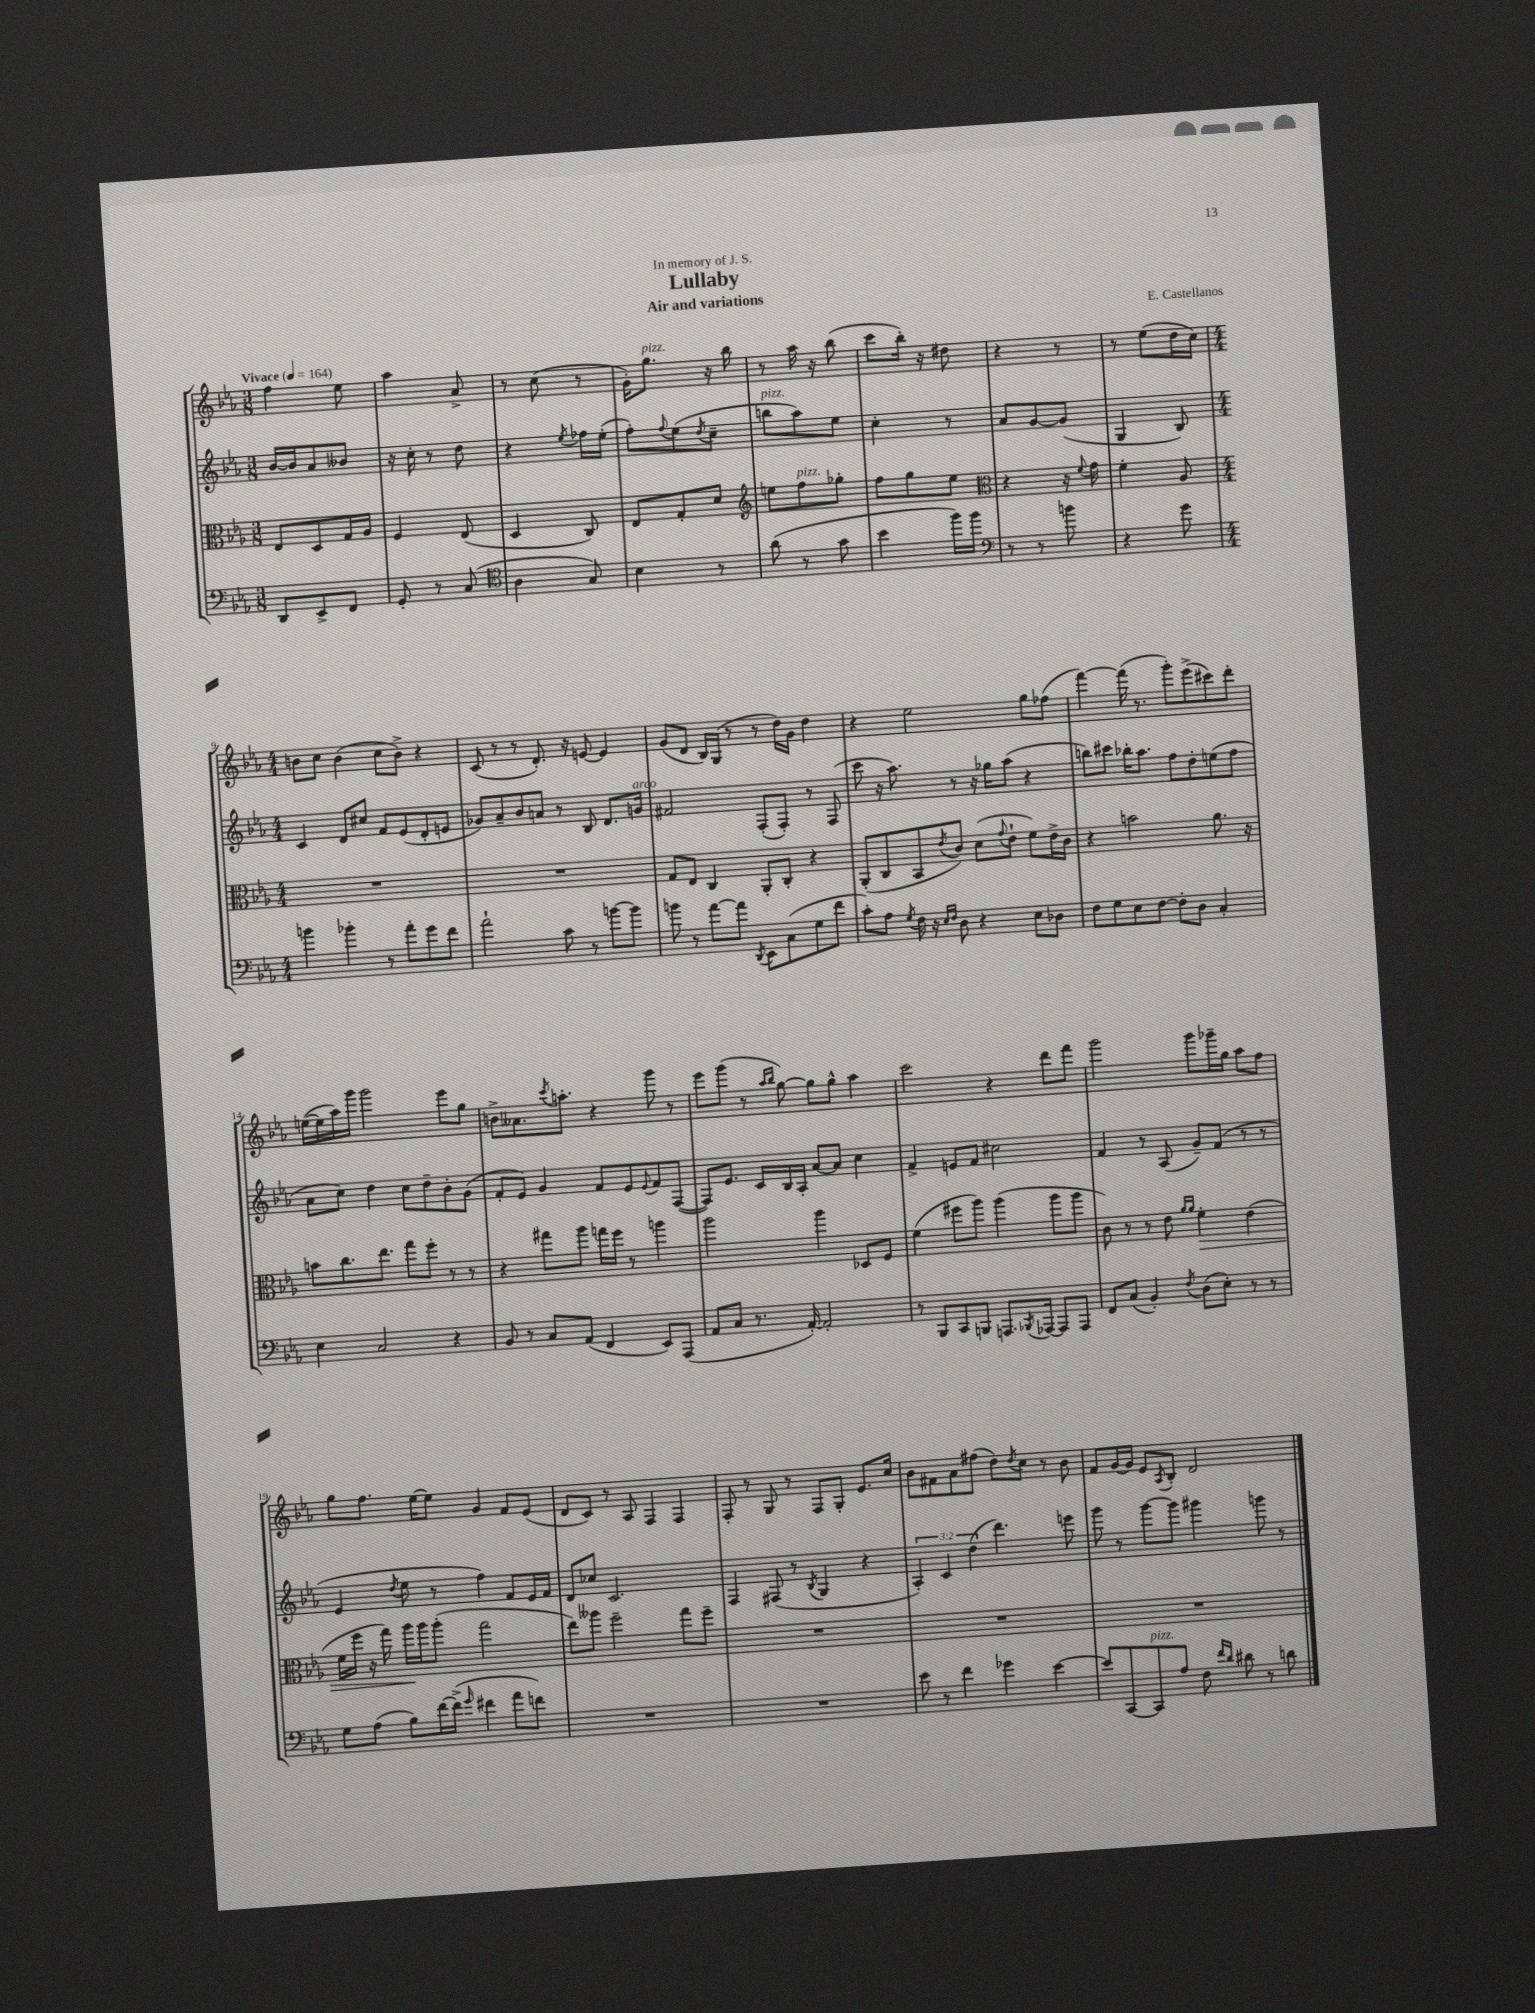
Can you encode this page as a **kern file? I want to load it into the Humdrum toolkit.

**kern	**kern	**kern	**kern
*staff4	*staff3	*staff2	*staff1
*clefF4	*clefC3	*clefG2	*clefG2
*k[b-e-a-]	*k[b-e-a-]	*k[b-e-a-]	*k[b-e-a-]
*M3/8	*M3/8	*M3/8	*M3/8
*MM164	*MM164	*MM164	*MM164
8DD	8E-	[16b-	4ff
.	.	16b-]	.
8EE-^	8D	8a-	.
8FF	16G	8b--	8ee-
.	16A-	.	.
=	=	=	=
8GG'	4F	16r	4aa-
.	.	16cc'	.
8r	.	8r	.
(8C	(8E-	8dd	8a-^
=	=	=	=
*clefC4	*	*	*
4A-	4D	4r	8r
.	.	.	(8cc
.	.	8qee-	.
8G)	8C)	16ff-	8r
.	.	(16ee-'	.
=	=	=	=
4B-	8E-	8ff')	16g')
.	.	.	8.gg
.	.	8qqff	.
.	8G'	(8ee-	.
.	.	8qdd	.
8r	8d	8cc~	16r
.	.	.	16bb-
=	=	=	=
*	*clefG2	*	*
(8a-	8ee	8bb	8r
8r	8ff	8aa-)	16aa-
.	.	.	16r
8g	8gg-'	8ee-	(8bb-
=	=	=	=
4b-	8ff	4cc'	8ccc
.	8gg	.	16bb-')
.	.	.	16r
16ff)	8ee-	8r	8dd#
16ff	.	.	.
=	=	=	=
*clefF4	*clefC3	*	*
8r	4r	8a-	4r
8r	.	[8g	.
8b	16r	(8g]	8r
.	8qqf	.	.
.	16g	.	.
=	=	=	=
4r	4f'	4G	8r
.	.	.	(8ee-
8g	8A-	8B-)	16dd
.	.	.	16cc)
=	=	=	=
*M4/4	*M4/4	*M4/4	*M4/4
4b	1r	4c	8b
.	.	.	8cc
4b-'	.	8d	(4b
.	.	8cc#	.
8r	.	8f	8cc
8a-'	.	(8e-	8b^)
8g	.	8d'	4r
8f	.	8e	.
=	=	=	=
2a-`	1r	8g-)	(8c
.	.	8a-~	8r
.	.	8b-	8r
.	.	8a	8.d')
8c	.	8r	.
.	.	.	16r
8r	.	8B-	[8e
[8b	.	8.d	4e]
8b]	.	.	.
.	.	16g	.
=	=	=	=
8b	8G	2f#	(8g
8r	8E-	.	8d
[8a-	4C	.	16B-)
.	.	.	(16G
8a-]	.	.	8r
8qDD	.	.	.
8EE-	8AA-'	(8F'	8r
(8C	8C'	8F')	16dd)
.	.	.	16g
8G	4r	8r	4dd
8f	.	(8F	.
=	=	=	=
8c')	(8AA-'	8ccc	4r
8A-	8C	16r	.
.	.	8.aa-)	.
8qG	.	.	.
16F	8BB-	.	2ee-
16r	.	.	.
16qqE-	.	.	.
16qqF	8qe-	.	.
8D	8c)	8r	.
4r	(8d	16r	.
.	.	16gg-	.
.	8qqg	.	.
.	8e-`	(8aa-	.
8E-	8f)	4r	8gg
8D-	16e-^	.	(8ff-
.	16c	.	.
=	=	=	=
8F	4r	8bb)	[4fff)
8G	.	8ccc#	.
8E-	2b	16bb-'	(16fff]
.	.	8.aa-	8.r
[8F	.	.	.
8F']	.	8ff	8ggg')
8D	.	8dd'	(8eee-^
4C'	8.a-	(8ee	8ccc#)
.	.	8ff	8ddd'
.	16r	.	.
=	=	=	=
4E-	8b	8a-	([16ee
.	.	.	16ee]
.	8.cc	8cc)	16aa-)
.	.	.	16ggg
2C	.	4dd	2ggg
.	8.ee-	.	.
.	8gg	8cc	.
.	8ff'	8dd~	.
4r	8r	8b-'	8eee-
.	8r	(8g	8gg
=	=	=	=
8BB-	4r	8f'	8b^
8r	.	8e-)	8.a--
8C	8gg#	4g	.
.	.	.	8qccc
.	.	.	8.aa'
(8AA-	8aa-	.	.
4FF	16gg	8f	4r
.	16ff	.	.
.	8r	8e-	.
.	.	8qqe-	.
8EE-)	4aa	8f	8ggg
(8AAA-	.	([8F	8r
=	=	=	=
8AA-	2aa-	8F])	8eee-
8C	.	8.e-	(8ggg
8.r	.	.	8r
.	.	16c	.
.	.	.	16qqaa-
.	.	.	16qqbb-
.	.	16B-	[8gg)
[16AA-')	.	16A-'	.
2AA-']	4aa-	[8a-	8gg]
.	.	8a-]	8gg^^
.	8D-	4cc	4aa-
.	8F	.	.
=	=	=	=
8r	(4f	4f^	2ccc
8BBB-	.	.	.
8CC	8ff#	8e	.
8BBB	8aa-)	8f	.
8.AAA	(4aa-	2cc#	4r
8qBBB-	.	.	.
[16AAA-	.	.	.
8AAA-]	8aa-	.	8ddd
8AAA-	8aa-	.	8fff
=	=	=	=
8FF	8c)	4f	2ggg
(8C	8r	.	.
4BB-')	8r	8r	.
.	8e-	(8A-	.
.	16qqa-	.	.
8qF	16qqa-	.	.
(8D	4f'	8g~)	8ggg
8E-')	.	(8f	16ggg-~
.	.	.	16gg
8r	(4e-	8r	8aa-
8r	.	8r	8ff
=	=	=	=
8G	16f	4e-	8gg
.	16ff	.	.
(8A-	16r	.	8.ff
.	16gg)	.	.
.	.	8qdd	.
8B-)	16aa-	8ee-	.
.	16aa-	.	[16ee-
[16f	(8aa-'	8r	8ee-]
(16f^]	.	.	.
16qqg	.	.	.
4f#	2gg	4ff)	4g
8a-	.	8f	8f
8f)	.	16e-	(8e-
.	.	16f	.
=	=	=	=
1r	8ee-)	8d	8d
.	8aa--	8cc-	8c)
.	2ff~	2.c	8r
.	.	.	8A-
.	.	.	4F
.	8gg	.	4F
.	8ff~	.	.
=	=	=	=
1r	1r	4F	8F'
.	.	.	8r
.	.	(8F#	8G
.	.	8r	8r
.	.	8qB-	.
.	.	4G	8F
.	.	.	8G'
.	.	4r	8.e-
.	.	.	16cc
=	=	=	=
8e-	1r	6A-')	8b-
8r	.	.	8f#
.	.	6c	.
4f	.	.	8a-
.	.	(6dd	.
.	.	.	(8ff#
4g-	.	4.ddd)	8dd)
.	.	.	8qdd
.	.	.	8cc
[4e-	.	.	8r
.	.	8eee	8b-
=	=	=	=
8e-]	1r	8ggg	8f
[8CC	.	8r	[16g
.	.	.	16g]
8CC]	.	[8ggg	8e-
.	.	.	8qA-
8A-	.	8ggg]	8B-'
8F	.	4ggg#	2d
16qqf	.	.	.
16qqd	.	.	.
8d#	.	.	.
8r	.	8ggg	.
8d	.	8r	.
==	==	==	==
*-	*-	*-	*-
